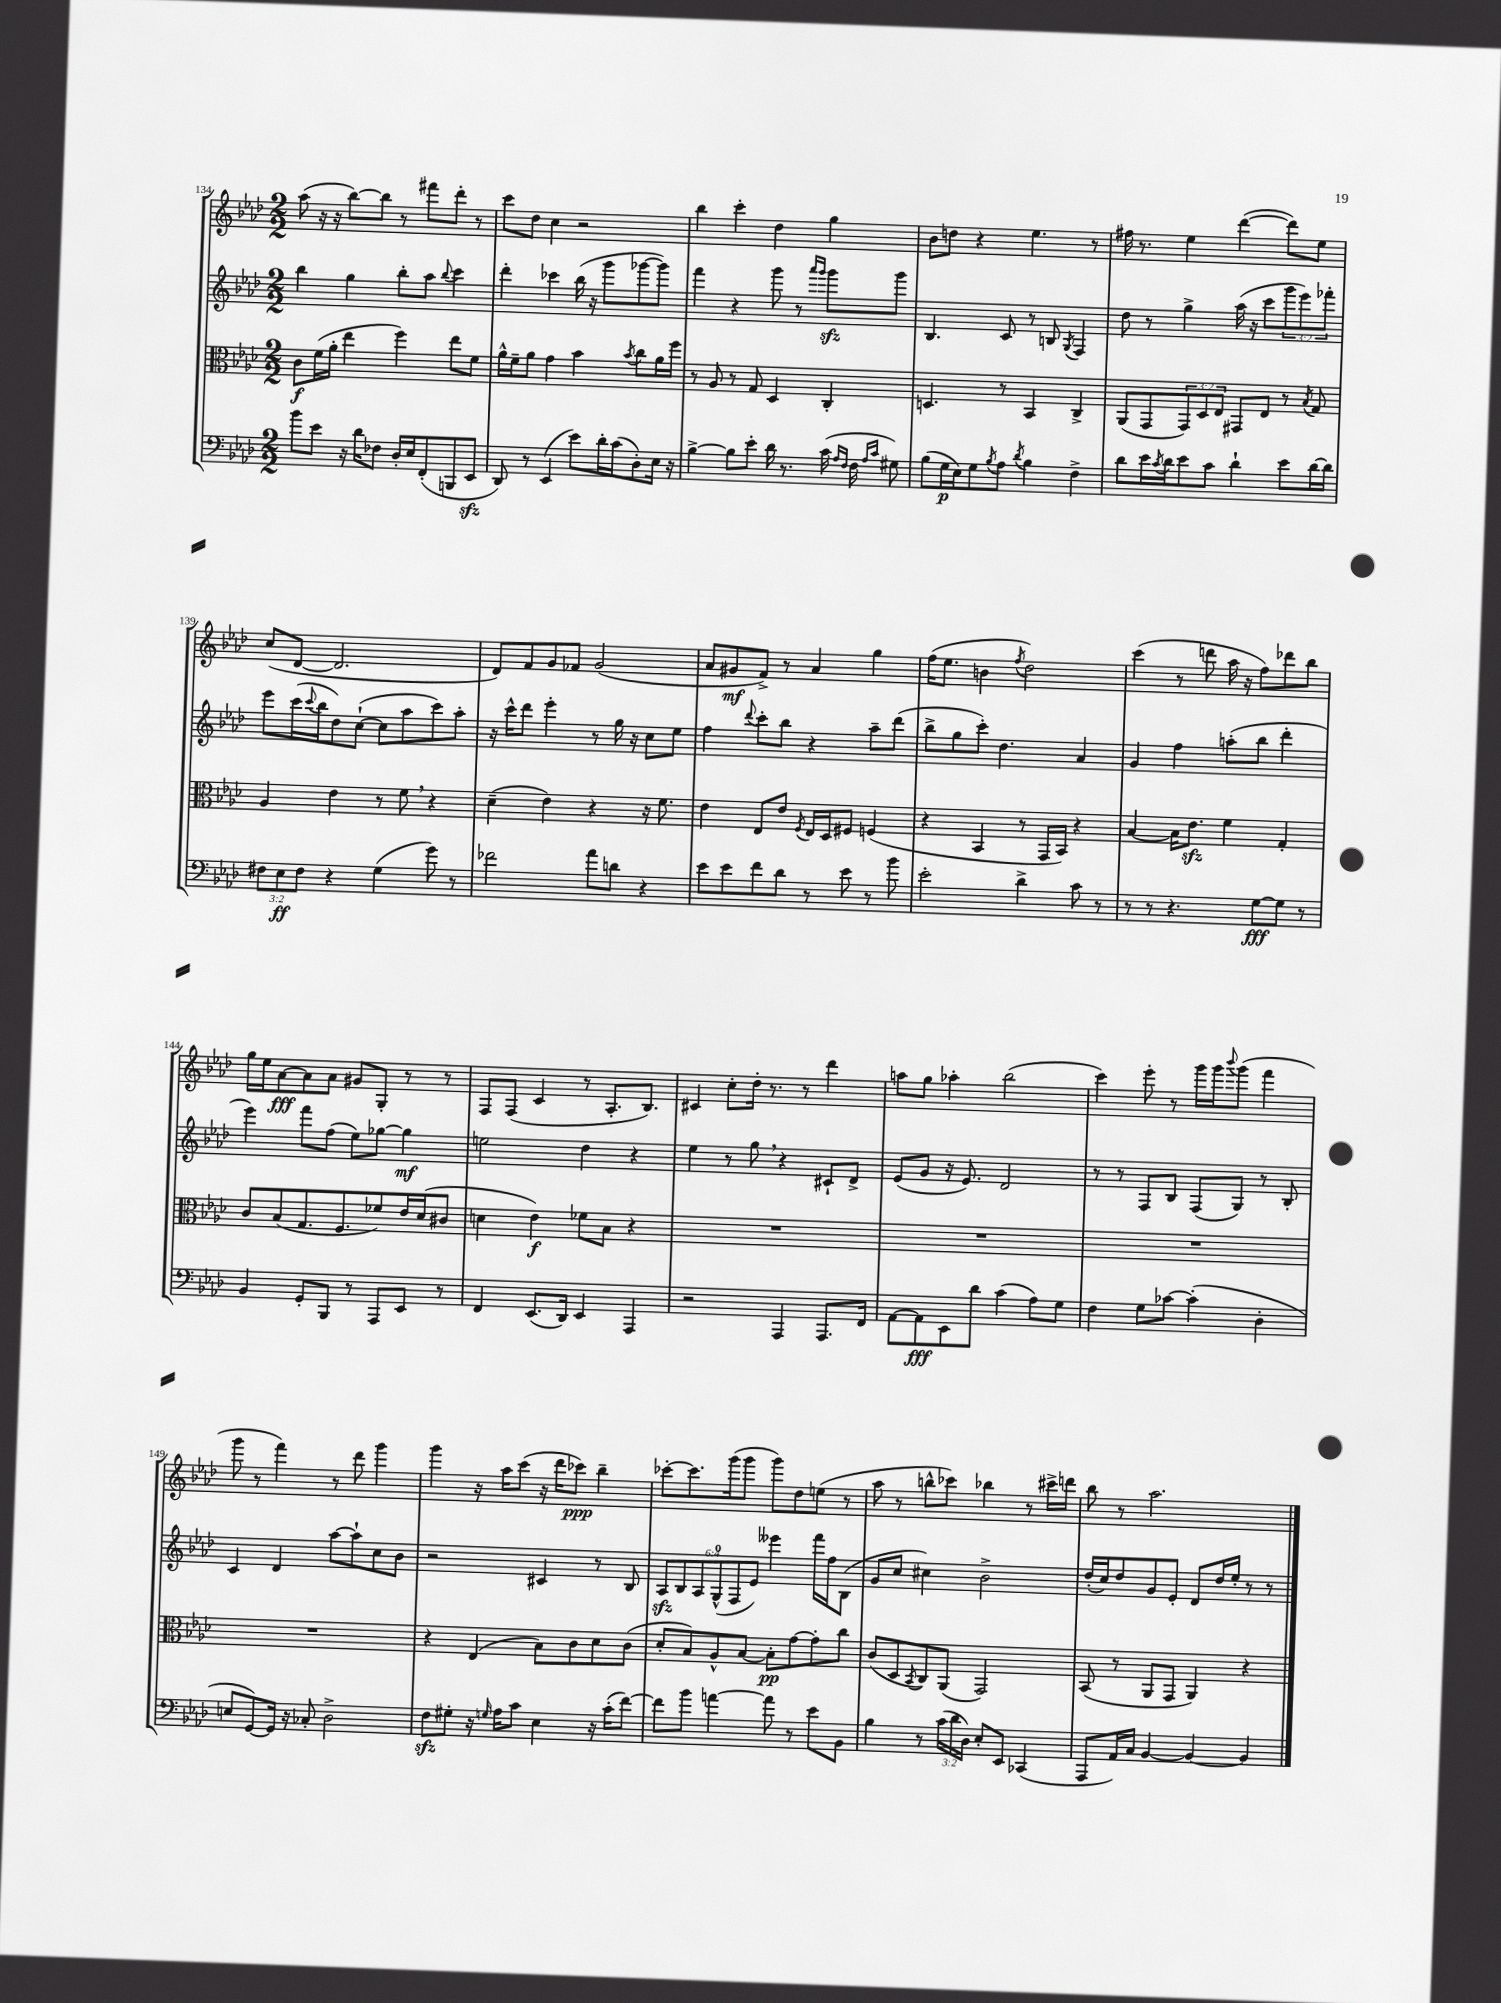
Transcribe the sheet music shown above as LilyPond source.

<<
\new StaffGroup <<
\new Staff = "s0" {
    \clef treble \key aes \major \numericTimeSignature \time 2/2
    aes''8( r16 r16 bes''8~) bes''8 r8 fis'''8 des'''8-. r8 |
    c'''8 des''8 c''4 r2 |
    bes''4 c'''4-. des''4 g''4 |
    bes'8 d''8 r4 ees''4. r8 |
    fis''16 r8. ees''4 des'''4~( des'''8) ees''8 |
    c''8( des'8~ des'2. |
    des'8) f'8 g'8 fes'8 g'2( |
    aes'8 gis'8\mf f'8->) r8 aes'4 g''4 |
    f''16( ees''8. b'4 \acciaccatura { f''8 } des''2) |
    c'''4( r8 d'''8 aes''16 r16 f''8) des'''8 bes''8 |
    g''16 ees''16 aes'8~\fff aes'8 aes'8 gis'8 g8-. r8 r8 |
    f8 f8( c'4 r8 aes8.-. bes8.) |
    cis'4 c''8-. des''16-. r8. r8 des'''4 |
    a''8 g''8 aes''4-. bes''2( |
    c'''4) ees'''8-. r8 g'''16 g'''16 \appoggiatura { bes'''8 } g'''8( f'''4 |
    g'''8 r8 f'''4) r8 des'''8 g'''4 |
    g'''4 r16 aes''16 c'''8( r16 des'''16 ces'''8\ppp) bes''4-- |
    ces'''8~-. ces'''8. g'''16( g'''8 g'''8) des''8 e''8( r8 |
    aes''8 r8 b''8-^ ces'''8) bes''4 r8 cis'''16-> d'''16 |
    bes''8 r8 aes''2. \bar "|." |
}
\new Staff = "s1" {
    \clef treble \key aes \major \numericTimeSignature \time 2/2 \override Staff.TupletNumber.text = #tuplet-number::calc-fraction-text
    bes''4 g''4 bes''8-. aes''8 \appoggiatura { bes''8 } c'''4 |
    des'''4-. ces'''4 bes''16( r16 g'''8 ges'''8~ ges'''8) |
    f'''4 r4 g'''8 r8 \grace { aes'''16 g'''16 } g'''8\sfz g'''8 |
    bes4. c'8 r8 b8 \acciaccatura { g8 } f4 |
    des''8 r8 g''4-> aes''16( r16 c'''8 \tuplet 3/2 { g'''8 ees'''8) fes'''8-. } |
    ees'''8 c'''16( \appoggiatura { c'''8 } bes''16 des''8) c''8~-!( c''8 aes''8 c'''8) aes''8-. |
    r16 c'''16-^ des'''8 ees'''4-. r8 g''16 r16 c''8 ees''8 |
    f''4 \appoggiatura { des'''8 } c'''8-. bes''8 r4 aes''8-- des'''8( |
    bes''8-> g''8 c'''8-.) des''4. aes'4 |
    g'4 f''4 a''8-.( bes''8 des'''4-. |
    ees'''4) f'''8 f''8( ees''8) ges''8~ ges''4\mf |
    e''2 des''4 r4 |
    ees''4 r8 g''8 \breathe r4 cis'8-! des'8-> |
    ees'8( g'8 r16 ees'8.) des'2 |
    r8 r8 f8 bes8 f8( g8) r8 bes8-. |
    c'4 des'4 aes''8~ aes''8-! c''8 bes'8 |
    r2 cis'4 r8 bes8 |
    \tuplet 6/4 { aes8\sfz bes8 aes8 g8-0-^( f8 ees'8) } eeses'''4 f'''16 f''16 bes8( |
    g'8 c''8 cis''4) bes'2-> |
    des''16-.( c''16) des''8 g'8 ees'8-. des'8 des''16 ees''16-. r8 r8 \bar "|." |
}
\new Staff = "s2" {
    \clef alto \key aes \major \numericTimeSignature \time 2/2 \override Staff.TupletNumber.text = #tuplet-number::calc-fraction-text
    c'8\f f'16( aes'16-. ees''4 f''4) ees''8 f'8 |
    aes'16-^ f'16-- aes'8 g'4 bes'4 \acciaccatura { bes'8 } c''8 aes'16 f''16 |
    r8 aes8 r8 g8 des4 c4-. |
    d4. r8 bes,4 c4-> |
    aes,8( g,8 \tuplet 3/2 { g,8) des8 ees8 } gis,8 ees8 r8 \acciaccatura { bes8 } g8 |
    aes4 ees'4 r8 f'8 \breathe r4 |
    des'4--( ees'4) r4 r16 f'8. |
    ees'4 ees8 ees'8 \acciaccatura { f8 } ees16 des16 fis8 f4( |
    r4 bes,4 r8 g,16 bes,16) r4 |
    bes4~ bes16 ees'8.\sfz f'4 g4-. |
    c'8 bes8( g8. f8. fes'8) ees'16 des'16( cis'8 |
    d'4 ees'4\f) fes'8 bes8 r4 |
    R1 |
    R1 |
    R1 |
    R1 |
    r4 ees4( bes8) c'8 des'8 c'8( |
    des'8-. bes8) aes8-^ bes8~ bes8-.\pp g'8~ g'8-. c''8 |
    c'8( des8 \acciaccatura { bes,8 } c8) aes,8( g,2) |
    bes,8( r8 aes,8 g,8 aes,4) r4 \bar "|." |
}
\new Staff = "s3" {
    \clef bass \key aes \major \numericTimeSignature \time 2/2 \override Staff.TupletNumber.text = #tuplet-number::calc-fraction-text
    bes'8 ees'8 r16 des'16 fes8 des16-. ees16 f,8-.( b,,8 ees,8\sfz |
    des,8) r8 ees,4( ees'8) des'16-. c'16( des8-.) ees16 r16 |
    bes4~-> bes8 ees'8-. des'16 r8. c'16( \grace { aes16 f16 } f16 \grace { aes16 c'16 } gis8) |
    bes8( g16\p ees16) g8 \acciaccatura { bes8 } aes8 \acciaccatura { des'8 } bes4 f4-> |
    des'8 ees'16 \acciaccatura { c'8 } des'16 ees'8 c'8 des'4-! ees'8 des'16~ des'16 |
    \tuplet 3/2 { fis8 ees8\ff fis8 } r4 g4( g'8) r8 |
    fes'2 aes'8 d'8 r4 |
    ees'8 ees'8 f'8 des'8 r8 ees'8 r8 bes'8 |
    ees'2-. des'4-> c'8 r8 |
    r8 r8 r4. g8~\fff g8 r8 |
    bes,4 g,8-. bes,,8 r8 aes,,8 ees,8 r8 |
    f,4 ees,8.( des,16) ees,4 aes,,4 |
    r2 aes,,4 aes,,8. f,16 |
    aes,8~ aes,8\fff ees,8 des'8 c'4( aes8) g8 |
    f4 g8 ces'8~ ces'4-.( des4-. |
    e8 g,8~) g,16 r16 ces8-. des2-> |
    f8\sfz gis8-. r16 \grace { g16 } aes16 c'8 ees4 r16 c'16-.( f'8~) |
    f'8 bes'8 a'4~ a'8 r8 ees'8 bes,8 |
    bes4 r8 \tuplet 3/2 { c'16( des'16 des16) } ees8-. ees,8 ces,4( |
    aes,,8 aes,16) c16 bes,4~ bes,4~ bes,4 \bar "|." |
}
>>
>>
\layout { \context { \Score currentBarNumber = #134 } }
